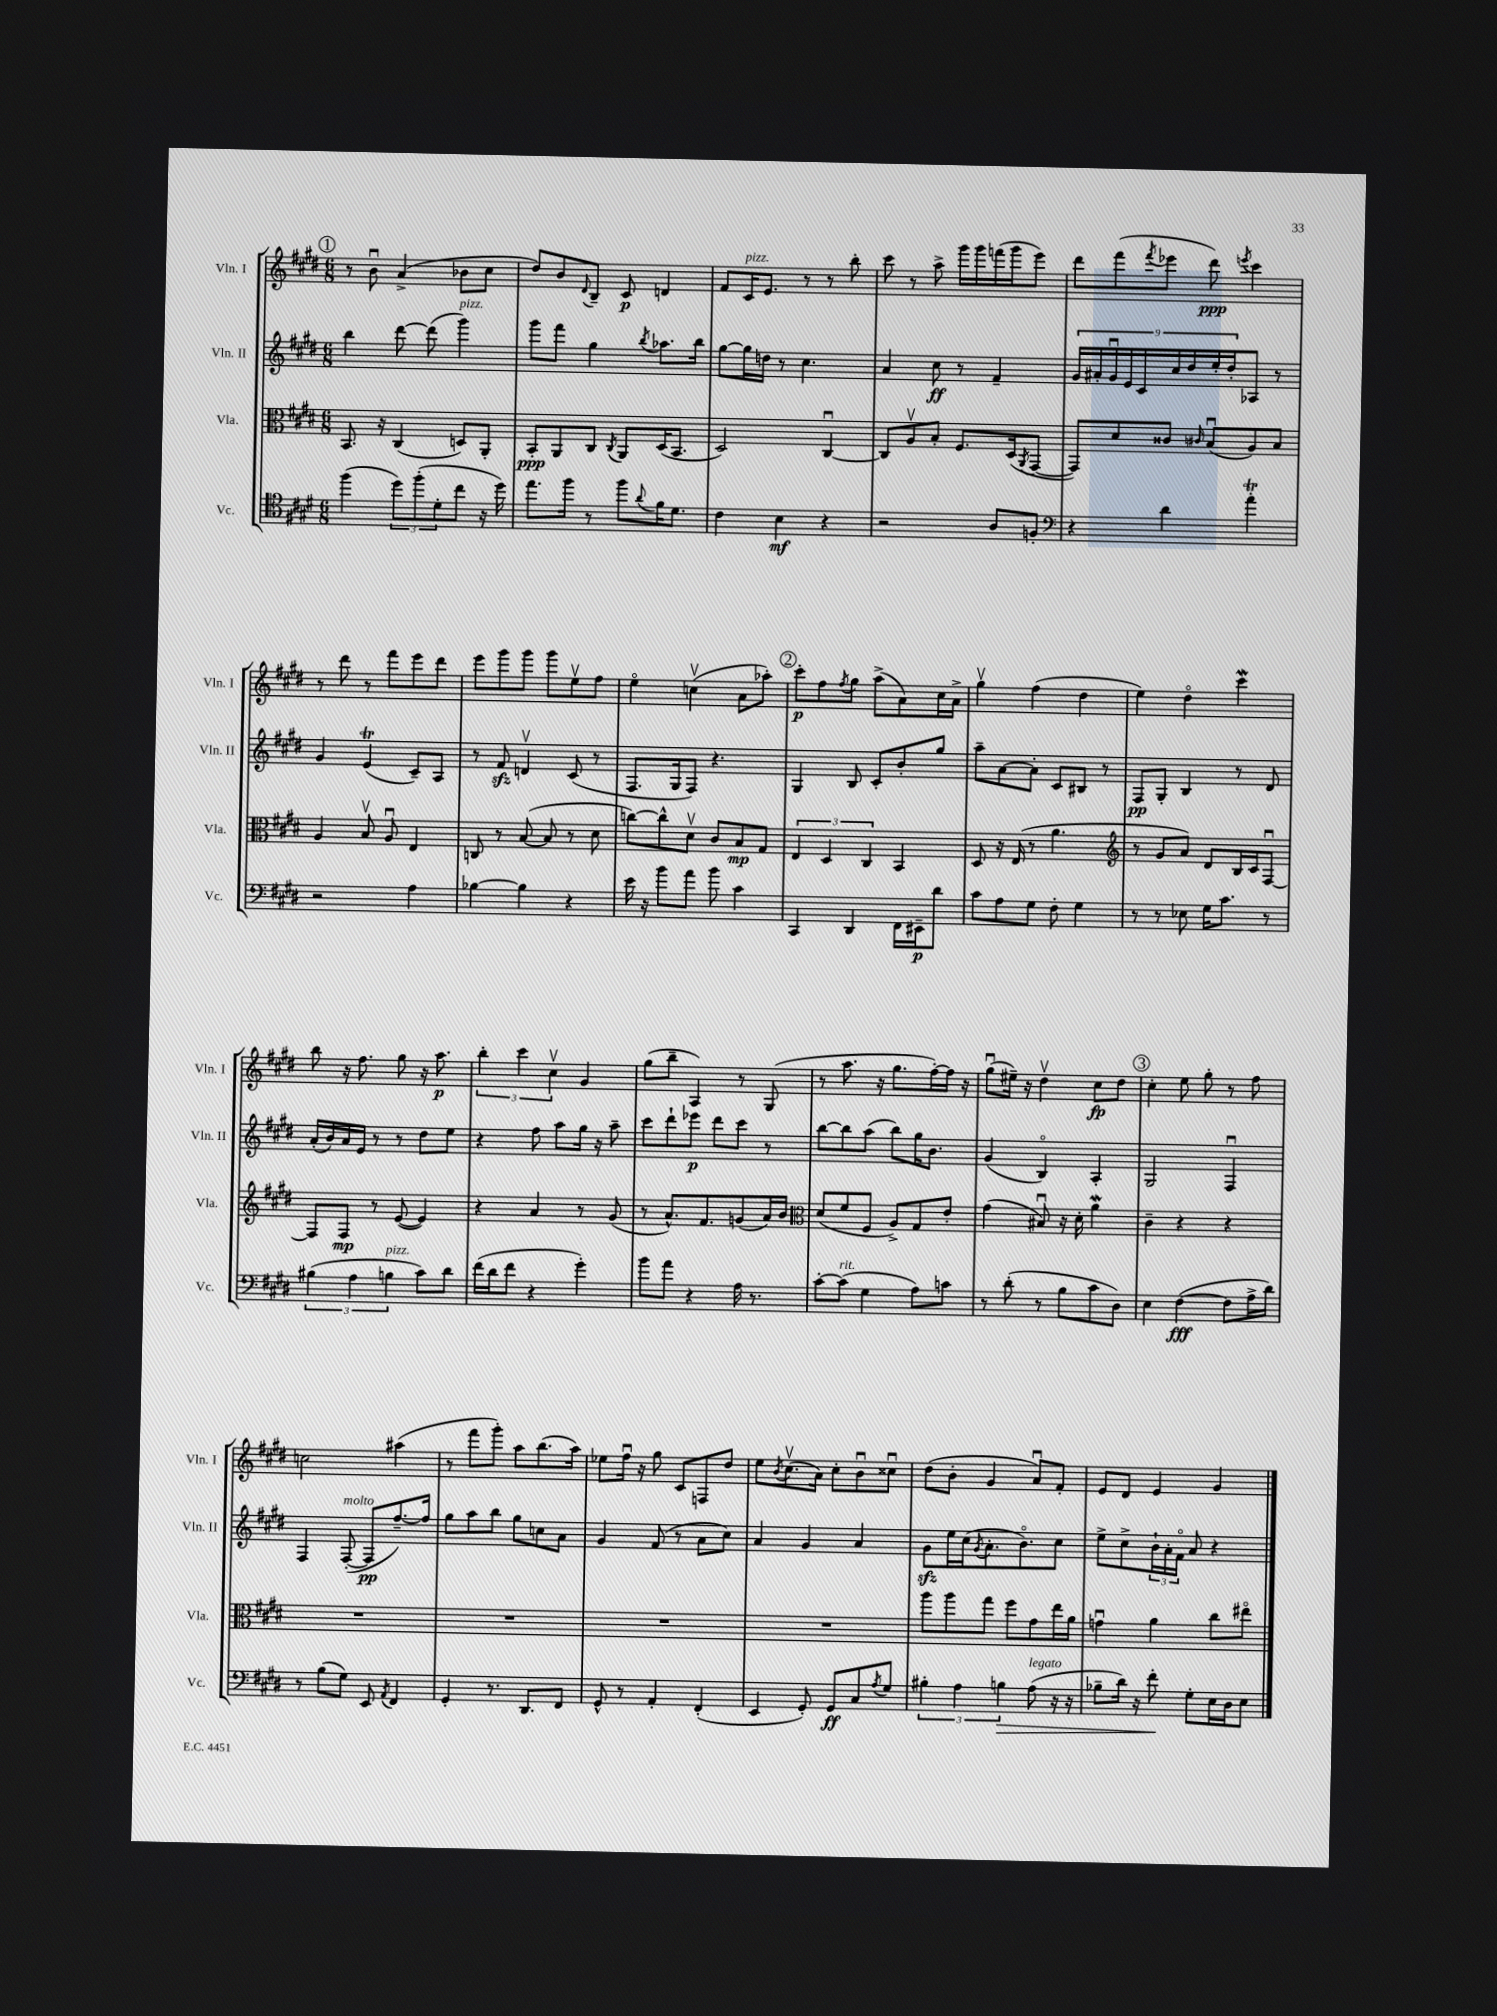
<<
\new StaffGroup <<
\new Staff = "s0" \with { instrumentName = "Vln. I" shortInstrumentName = "Vln. I" } {
    \clef treble \key e \major \numericTimeSignature \time 6/8
    \mark \markup { \circle "1" } r8 b'8\downbow a'4->( bes'8 cis''8 |
    dis''8) b'8 \appoggiatura { dis'8 } b8-- cis'8\p d'4 |
    fis'8 cis'16^\markup { \italic "pizz." } e'8. r8 r8 b''8-. |
    cis'''8 r8 a''8-> gis'''16 gis'''16 f'''16( gis'''16 e'''8) |
    dis'''8 fis'''8( \acciaccatura { fis'''8 } ees'''8 dis'''8\ppp) \acciaccatura { e'''8 } cis'''4 |
    r8 dis'''8 r8 fis'''8 e'''8 dis'''8 |
    e'''8 gis'''8 gis'''8 gis'''8 e''8\upbow fis''8 |
    e''4\flageolet c''4\upbow( a'8 aes''8-.) |
    \mark \markup { \circle "2" } cis'''8-.\p fis''8 \acciaccatura { fis''8 } gis''8 a''8->( a'8) cis''16 a'16-> |
    gis''4\upbow fis''4( dis''4 |
    e''4) dis''4\flageolet cis'''4\mordent |
    b''8 r16 fis''8. gis''8 r16 a''8.\p |
    \tuplet 3/2 { b''4-. cis'''4 cis''4\upbow } gis'4 |
    gis''8( b''8-- a4) r8 gis8( |
    r8 a''8. r16 gis''8. fis''16~-.) fis''16 r16 |
    gis''8\downbow( eis''16--) r16 dis''4\upbow cis''8\fp dis''8 |
    \mark \markup { \circle "3" } cis''4-. e''8 gis''8-. r8 fis''8 |
    c''2 ais''4( |
    r8 fis'''8 gis'''8-.) a''8 b''8.( a''16) |
    ees''8 fis''16\downbow r16 gis''8 cis'8 f8 dis''8 |
    e''8 \acciaccatura { b'8 } cis''8.\upbow( a'16) cis''8-. b'8\downbow cisis''8\downbow |
    dis''8( b'8-. gis'4 a'8\downbow) fis'8-. |
    e'8 dis'8 e'4 gis'4 \bar "|." |
}
\new Staff = "s1" \with { instrumentName = "Vln. II" shortInstrumentName = "Vln. II" } {
    \clef treble \key e \major \numericTimeSignature \time 6/8
    \mark \markup { \circle "1" } b''4 dis'''8~ dis'''8( gis'''4^\markup { \italic "pizz." }) |
    gis'''8 fis'''8 gis''4 \acciaccatura { b''8 } aes''8. b''16 |
    gis''8~ gis''16 d''16 r8 cis''4. |
    a'4 cis''8\ff r8 fis'4-- |
    \tuplet 9/8 { gis'16 ais'16-. gis'16\downbow e'16 cis'16 cis''16 dis''16 e''16-. dis''16-. } aes8 r8 |
    gis'4 e'4\trill( cis'8--) a8 |
    r8 fis'8\sfz d'4\upbow cis'8( r8 |
    fis8. gis16 fis8) r4. |
    \mark \markup { \circle "2" } gis4 b8 cis'8-. b'8-. gis''8 |
    a''8-- a'8~ a'8-. cis'8 bis8 r8 |
    fis8\pp gis8-. b4 r8 dis'8 |
    a'16-.( b'16) a'16 e'16 r8 r8 dis''8 e''8 |
    r4 fis''8 a''8 gis''16 r16 a''8-- |
    cis'''8 dis'''8-! ees'''8\p dis'''8 cis'''8 r8 |
    b''8~ b''8 a''8( b''8) gis''16 b'8. |
    gis'4( b4\flageolet) a4-. |
    \mark \markup { \circle "3" } gis2 fis4\downbow |
    fis4 fis8~-.^\markup { \italic "molto" }( fis8\pp fis''8.~--) fis''16 |
    gis''8 a''8 b''8 gis''8 c''8 a'8 |
    gis'4 fis'8( r8 a'8 cis''8) |
    a'4 gis'4 a'4 |
    gis'8\sfz e''16 cis''16( \acciaccatura { gis'8 } a'8.-. b'8.\flageolet) cis''8 |
    e''8-> cis''8-> \tuplet 3/2 { b'16-! a'16-. fis'16\flageolet } a'8 r4 \bar "|." |
}
\new Staff = "s2" \with { instrumentName = "Vla." shortInstrumentName = "Vla." } {
    \clef alto \key e \major \numericTimeSignature \time 6/8
    \mark \markup { \circle "1" } b,8. r16 cis4( d8) a,8-. |
    b,8-.\ppp a,8 cis8 \acciaccatura { cis8 } a,8 dis16( b,8. |
    dis2) cis4~\downbow |
    cis8 a8\upbow b8-. fis8. dis16( \acciaccatura { a,8 } gis,8~ |
    gis,8) dis'8 cisis'8 \grace { cis'16 } b8\downbow( a8) b8 |
    a4 b8\upbow a8\downbow e4 |
    c8 r8 b8~( b8 r8 dis'8 |
    c''8~) c''8-^ dis'8\upbow cis'8 b8\mp gis8 |
    \mark \markup { \circle "2" } \tuplet 3/2 { e4 dis4 cis4 } b,4 |
    dis8 r16 e16( r8 a'4. |
    \clef treble r8 gis'8 a'8) dis'8 b16 cis'16 fis8~\downbow |
    fis8 fis8\mp r8 e'8~( e'4) |
    r4 a'4 r8 gis'8( |
    r8 a'8.-^) fis'8. g'8( a'16) b'16 |
    \clef alto dis'8( fis'8 fis8 a8->) gis8 e'8-. |
    gis'4( bis8\downbow) r16 dis'16-. a'4\mordent |
    \mark \markup { \circle "3" } cis'4-- r4 r4 |
    R2. |
    R2. |
    R2. |
    R2. |
    a''8 a''8 gis''8 fis''8 gis'8 e''16 a'16 |
    g'4\downbow a'4 cis''8 eis''8\flageolet \bar "|." |
}
\new Staff = "s3" \with { instrumentName = "Vc." shortInstrumentName = "Vc." } {
    \clef tenor \key e \major \numericTimeSignature \time 6/8
    \mark \markup { \circle "1" } fis''4( \tuplet 3/2 { dis''8) fis''8-.( dis'8-. } cis''8 r16 dis''16) |
    e''8. fis''16 r8 fis''8 \appoggiatura { a'8 } fis'16 dis'8. |
    cis'4 b4\mf r4 |
    r2 a8 f8-. |
    \clef bass r4 dis'4 a'4-.\trill |
    r2 a4 |
    bes4~ bes4 r4 |
    e'16 r16 b'8 a'8 b'8 cis'4 |
    \mark \markup { \circle "2" } cis,4 dis,4 fis,16 eis,16--\p dis'8 |
    cis'8 a8 gis8 fis8-. gis4 |
    r8 r8 ees8 gis16 cis'8. r8 |
    \tuplet 3/2 { bis4( a4 b4^\markup { \italic "pizz." } } cis'8) dis'8 |
    fis'16( dis'16 fis'8 r4 gis'4-.) |
    b'8 a'8 r4 a16 r8. |
    cis'8~-. cis'8^\markup { \italic "rit." }( gis4 a8) c'8 |
    r8 dis'8-.( r8 b8 cis'8 dis8) |
    \mark \markup { \circle "3" } e4 fis4~\fff( fis8 a16-> dis'16) |
    r8 b8( gis8) e,8 \acciaccatura { a,8 } fis,4 |
    gis,4-. r8. dis,8. fis,8 |
    gis,8-^ r8 a,4-. fis,4-.( |
    e,4 gis,8-.) gis,8\ff cis8 \acciaccatura { a8 } gis8 |
    \tuplet 3/2 { bis4-. a4 b4\> } a8^\markup { \italic "legato" }( r16 r16 |
    bes8-- dis'16) r16 fis'8-.\! gis8-. e16 dis16 e8 \bar "|." |
}
>>
>>
\layout { \context { \Score \remove "Bar_number_engraver" } }
